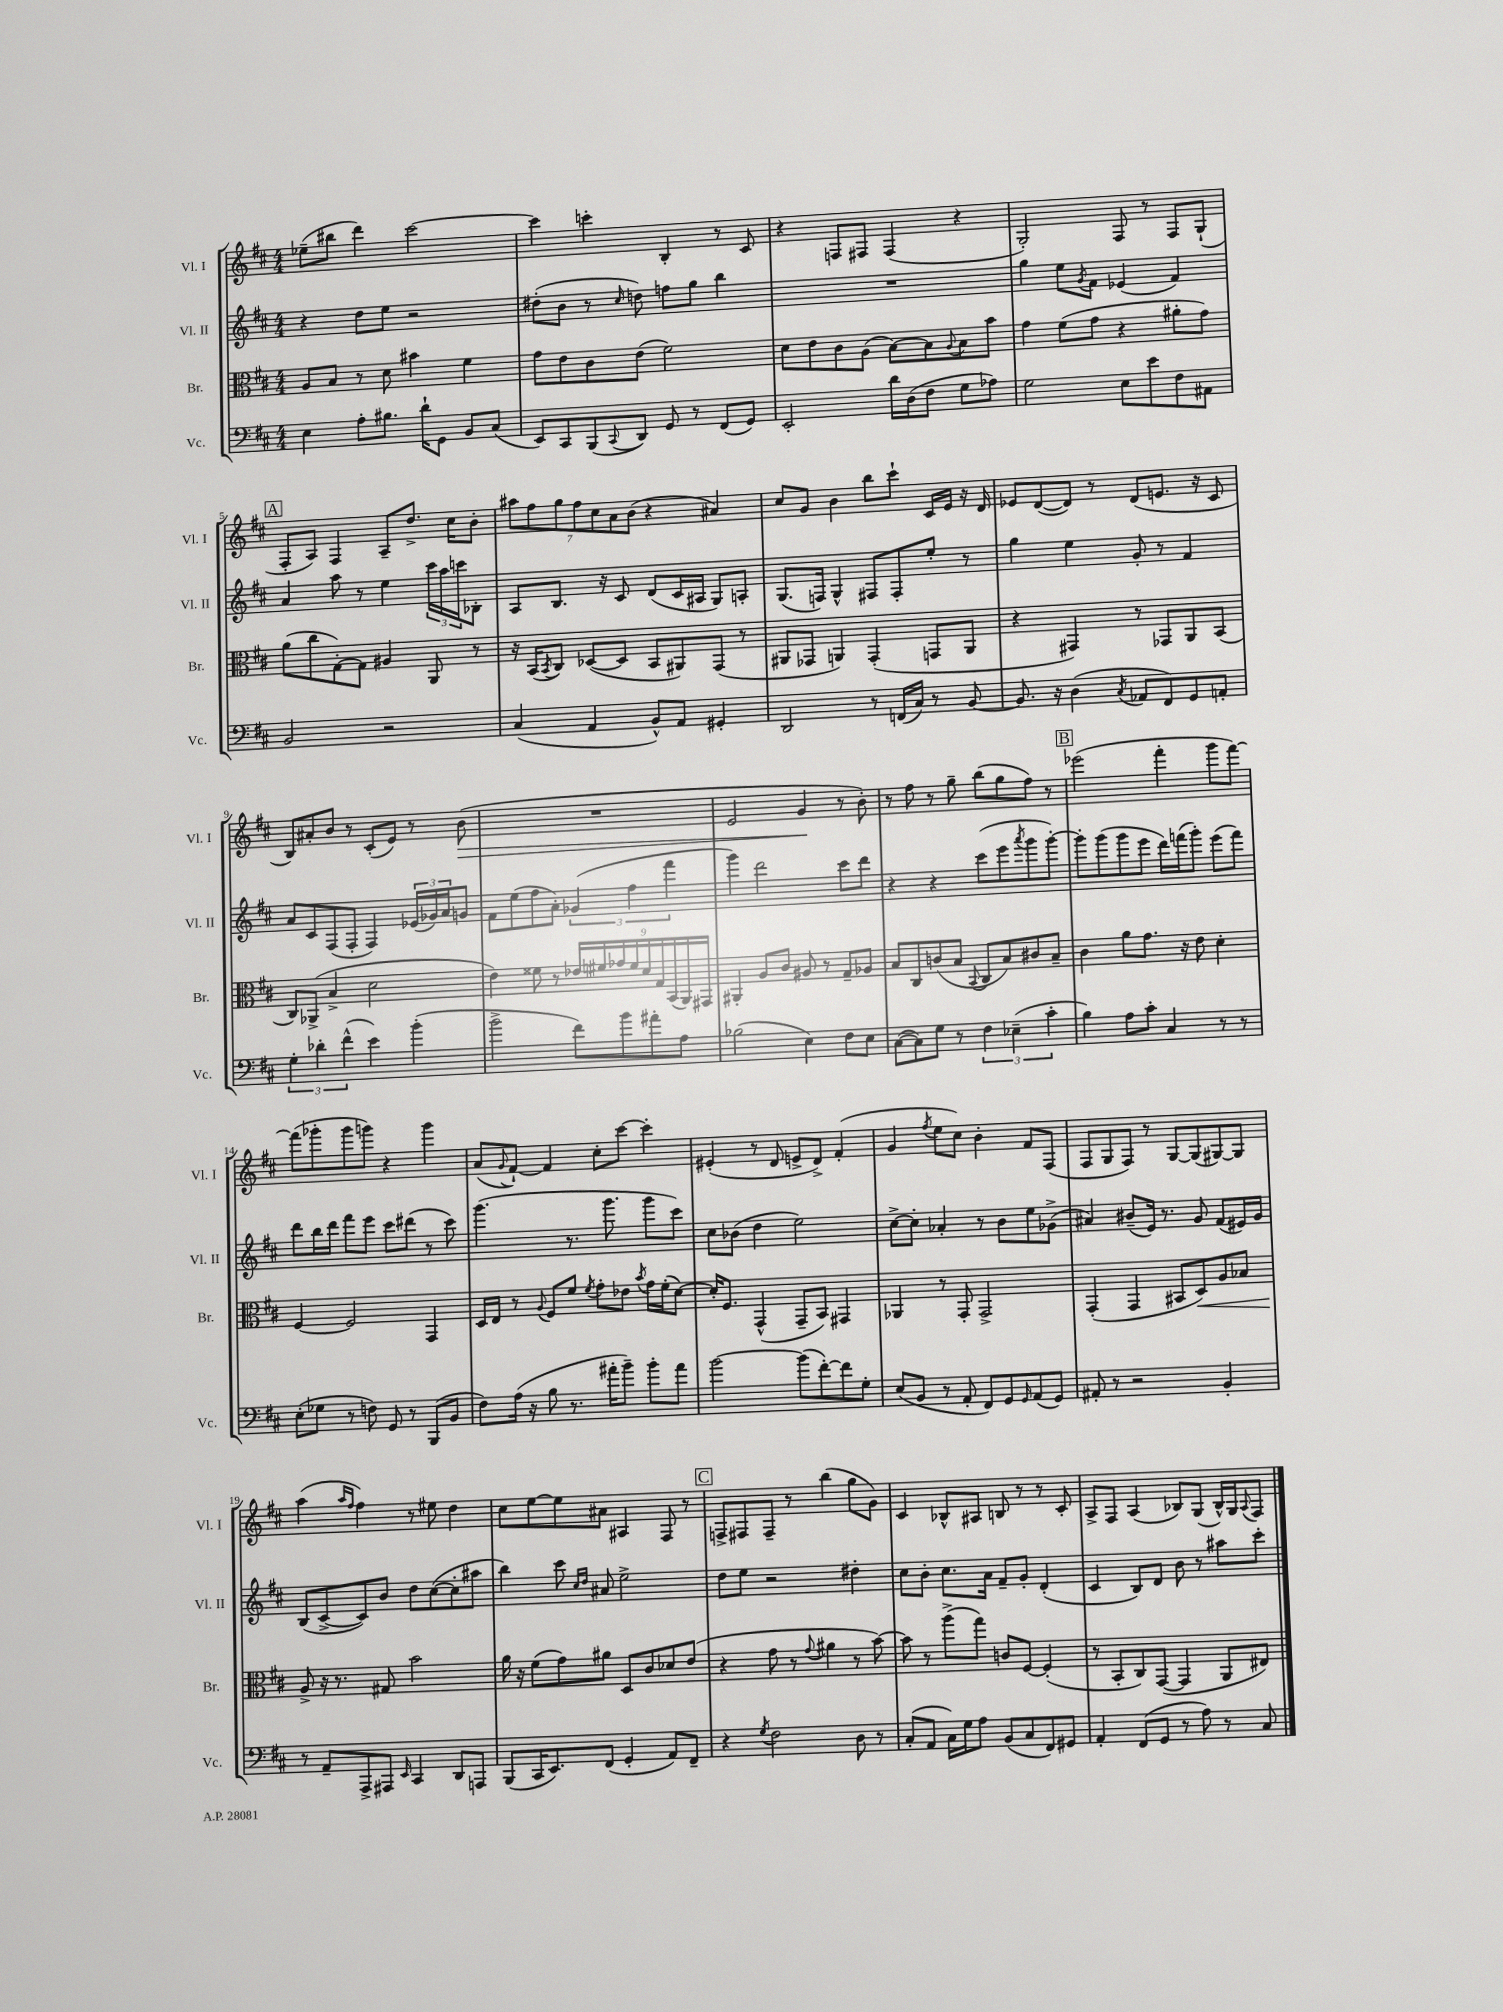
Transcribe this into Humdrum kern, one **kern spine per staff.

**kern	**kern	**kern	**kern
*staff4	*staff3	*staff2	*staff1
*clefF4	*clefC3	*clefG2	*clefG2
*k[f#c#]	*k[f#c#]	*k[f#c#]	*k[f#c#]
*M4/4	*M4/4	*M4/4	*M4/4
4E\	8A/L	4r	(8ee-~\L
.	8B/J	.	8bb#\J
8A'\L	8r	8dd\L	4ddd\)
8.B#\J	8d\	8ee\J	.
.	4b#\	2r	[2ccc#\
16d`\LK	.	.	.
8GG\J	.	.	.
8BB/L	4f#\	.	.
(8C#/J	.	.	.
=	=	=	=
8EE/L)	8g\L	(8dd#'\L	4ccc#\]
8CC#/	8e\	8b\J	.
(8BBB/	8c#\	8r	4ccc'\
8qqCC#/	.	16qqcc#/	.
8DD/J)	(8e\J	8dd\)	.
8GG/	2f#\)	8ff\L	4B'/
8r	.	8gg\J	.
(8FF#/L	.	4bb\	8r
8GG/J)	.	.	8c#/
=	=	=	=
2EE'/	8d\L	1r	4r
.	8e\	.	.
.	8c#\	.	8F/L
.	(8A\J	.	8F#/J
16d\LL	[8B\L)	.	(4F#/
(16D\J	.	.	.
8F#\J	8B\]	.	.
.	8qqA/	.	.
8G\L	8B\	.	4r
8A-\J)	8b\J	.	.
=	=	=	=
2G\	4g\	4gg\	2G'/)
.	(8f#\L	8ee\L	.
.	.	8qg/	.
.	8g\J	8f#\J	.
8E\L	4r	(4e-/	8F#/
8e\	.	.	8r
8F#\	8a#'\L	4f#/)	8F#/L
8AA#\J	8g\J)	.	(8G`/J
=	=	=	=
2BB/	(8a\L	4a/	8F#'/L
.	8cc#\	.	8A/J)
.	[8G'\)	8aa\	4F#/
.	8G\]J	8r	.
2r	4A#/	4ee\	8A~/L
.	.	.	8.dd^/J
.	8AA/	24ccc#\LL	.
.	.	24aa\	.
.	.	.	16cc#\LK
.	.	24ccc\J	.
.	8r	8B-'\J	8b'\J
=	=	=	=
(4C#/	16r	8A/L	14aa#\L
.	(16BB/LK	.	.
.	.	.	14ff#\
.	8qBB/	.	.
.	8C#/J)	8.B/J	.
.	.	.	14gg\
.	.	.	14ff#\
4AA/	([8D-/L	.	.
.	.	.	14cc#\
.	.	16r	.
.	.	.	14a\
.	8D-/]J	8c#/	.
.	.	.	(14b\J
8BB^^/L)	8BB/L	(8d/L	4r
8AA/J	8AA#/)	16c#/L	.
.	.	16A#/JJ	.
4GG#'/	(8GG/J	8G/L)	4a#/)
.	8r	8A'/J	.
=	=	=	=
2DD/	8AA#/L	(8.G/L	8cc#/L
.	8GG-/J	.	8g/J
.	.	16F/Jk)	.
.	4AA/)	4G^^/	4b\
8r	(4GG-'/	8F#/L	8bb\L
(16FF/LL	.	8F#'/	8ccc#`\J
16C#/JJ)	.	.	.
8r	8GG/L	8ee'/J	16c#/LL
.	.	.	16e/JJ
[8BB/	8AA/J	8r	16r
.	.	.	16d/
=	=	=	=
8.BB/]	4r	4gg\	8e-/L
.	.	.	([8d/
16r	.	.	.
(4D\	4GG#/)	4ee\	8d/]J)
.	.	.	8r
8qC#/	.	.	.
8AA-/L	8r	8g'/	(8d/L
8FF#/)	8GG-/L	8r	8.e/J
8GG/	8AA/	4f#/	.
.	.	.	16r
8AA'/J	(8BB/J	.	8c#/
=	=	=	=
6G'\	8C#/L)	8a/L	8B/L)
.	(8AA-^/J	8c#/	8a#'/
6d-'\	.	.	.
.	4B^/	(8F#/	8b/J
(6f#^^\	.	.	.
.	.	8F#'/J	8r
4e\)	2d\	4F#/)	(8c#'/L
.	.	.	8e/J)
(4b'\	.	(24e-/LL	8r
.	.	24g-/)	.
.	.	24a/J	.
.	.	8g/J	(8b\
=	=	=	=
2b^\	4e\)	8f#\L	1r
.	.	(8ee\	.
.	8f##\	8ff#\	.
.	8r	8a'\J)	.
8f#\L)	18e-/LL	(6g-/	.
.	18f#/	.	.
.	18g-/	.	.
8b\	.	.	.
.	18f#/	6ff#\	.
.	18d/	.	.
8a#'\	.	.	.
.	18G/	.	.
.	(18BB/	6fff#\	.
8A\J	.	.	.
.	18AA/)	.	.
.	18GG#/JJ	.	.
=	=	=	=
(2B-\	4AA#'/	4ggg\)	2e/
.	8A/L	2ddd\	.
.	8c#/J	.	.
4E\)	8A#/	.	4g/
.	8r	.	.
8F#\L	8G~/L	8ccc#\L	8r
8E\J	8A-/J	8ddd\J	8b'\)
=	=	=	=
([8C#\L	8B/L	4r	8r
8C#\])	8C#/	.	8ff#\
8G\J	(8c/	4r	8r
8r	8B/J	.	8gg~\
.	8qqBB/	.	.
6F#\	8C#/L	(8ccc#\L	(8bb\L
.	8B/)	8eee\	8gg\
(6E-~\	.	.	.
.	.	8qaaa/	.
.	8c#/	8ggg\	8ff#\J)
6c#'\	.	.	.
.	8B~/J	[8ggg'\J)	8r
=	=	=	=
4B\)	4c#\	8ggg'\]L	(2eee-\
.	.	(8ggg\	.
8A\L	8a\L	8ggg\	.
8c#'\J	8.g\J	8eee\J	.
4C#/	.	16ddd\LL)	4fff#'\
.	16r	(16fff\J	.
.	8e\	8ggg'\J)	.
8r	4d'\	(8eee\L	8ggg\L
8r	.	8fff\J)	[8fff#\J)
=	=	=	=
(8E'\L	[4F#/	8ddd\L	(8fff#\]L
8G-\J	.	16bb\L	8ggg-'\
.	.	16ddd\JJ	.
8r	2F#/]	8fff#\L	8ggg-\
8F\)	.	8eee\J	8ggg\J)
8GG/	.	8ccc#\L	4r
8r	.	(8ddd#\J	.
(8BBB/L	4GG/	8r	4ggg\
8BB/J	.	8ccc#\)	.
=	=	=	=
8F#\L)	16D/LL	(4.ggg\	(8a/L
.	16E/JJ	.	.
.	.	.	8qqg/
(16A\Jk	8r	.	[8f#`/J)
16r	.	.	.
.	8qqA/	.	.
8B\	8F#/L	.	4f#/]
8.r	8f#/J	8.r	.
.	8qf#/	.	.
.	8g'\L	.	8cc#'\L
16a#'\LK	.	8.ggg\	.
8b~\J)	8e-\J	.	[8ccc#\J
.	8qb/	.	.
8b'\L	16g\LL	8ggg\L	4ccc#'\]
.	(16f#'\J	.	.
8a#\J	[8d\J)	8ccc#\J)	.
=	=	=	=
[2b\	16d'/]LK	8cc#\L	(4e#'/
.	8.F#/J	.	.
.	.	(8b-\J	.
.	(4GG^^/	4dd\	8r
.	.	.	8d/
(8b\]L	8GG~/L	2ee\)	8e^/L
[8f#'\)	8BB/J)	.	8d^/J)
8f#\]	4GG#/	.	(4f#'/
8G'\J	.	.	.
=	=	=	=
(8E/L	4AA-/	[8cc#^\L	4g/
8BB/J	.	8cc#'\]J	.
.	.	.	8qff#/
8r	8r	4a-'/	8ee\L
8AA'/	8GG'/	.	8cc#\J)
8FF#/L)	2GG^/	8r	4b'\
8GG/	.	8b\L	.
16qqGG/	.	.	.
(8AA/	.	8ee\	8f#/L
8GG/J)	.	(8g-^\J	(8F#/J
=	=	=	=
8AA#'/	(4GG'/	4a#/)	8F#/L
8r	.	.	8G/
2r	4GG/	(8b#~/L	8F#/J)
.	.	16e/Jk)	8r
.	.	8.r	.
.	8BB#/L	.	[8G/L
.	8D/)	8g/	(8G/]
4BB'/	8A/	(8f#/L	[8G#/)
.	8B-/J	16e#/L)	8G#/]J
.	.	16g/JJ	.
=	=	=	=
8r	8A^/	(8B/L	(4aa\
8AA~/L	16r	[8c#^/	.
.	8.r	.	.
.	.	.	16qqaa/LL
.	.	.	16qqff#/JJ
8AAA^/	.	8c#/])	4ff#\)
8AAA#/J	8G#/	8b/J	.
16qqEE/	.	.	.
4CC#/	2b\	8dd\L	8r
.	.	([8cc#\	8ee#\
8DD/L	.	8cc#'\]	4dd\
8AAA/J	.	8aa#\J	.
=	=	=	=
(8BBB/L	16a\	4bb\)	8cc#\L
.	16r	.	.
16CC#/K	(8f#\L	.	[8ee\
8.EE/)	.	.	.
.	8g\)	8ccc#\	8ee\]
.	.	16qqcc#/LL	.
.	.	16qqdd/JJ	.
(8FF#/J	8a#\J	8a#/	8a#\J
4GG'/	8D/L	2ee^\	4A#/
.	8c#/	.	.
8AA/L)	8d-/	.	8F#/
8FF#~/J	(8e/J	.	8r
=	=	=	=
4r	4r	8dd\L	8F^/L
.	.	8ee\J	8F#/
8qG/	.	.	.
2F#\	8g\	2r	8F#~/J
.	8r	.	8r
.	8qqg/	.	.
.	4a#\	.	(4bb\
8D\	8r	4dd#'\	8gg\L
8r	[8b\)	.	8g\J)
=	=	=	=
(8C#'/L	8b\]	8cc#\L	4c#/
8AA/J	8r	8b'\J	.
16C#\LL)	(8aa^\L	8.cc#\L	8B-^^/L
16G\J	.	.	.
8A\J	8gg\J)	.	8A#/J
.	.	16a\Jk	.
(8BB/L	8c/L	8f#~/L	8B/
8C#/	[8F#/J	8g'/J	8r
8FF#/)	(4F#'/]	(4d'/	8r
8GG#/J	.	.	8c#'/
=	=	=	=
4AA'/	8r	4c#/	8A^/L
.	8BB'/L	.	8F#/J
(8FF#/L	8C#/)	8B/L)	(4A/
8GG/J	([8GG/J	8d/J	.
8r	4GG/]	8b\	8B-/L)
8A\)	.	8r	(8G/J
8r	8AA/L	8aa#\L	16B-^^/LL)
.	.	.	16G/J
.	.	.	8qqA/
8C#/	8E#/J)	8ccc#'\J	8F#/J
==	==	==	==
*-	*-	*-	*-
